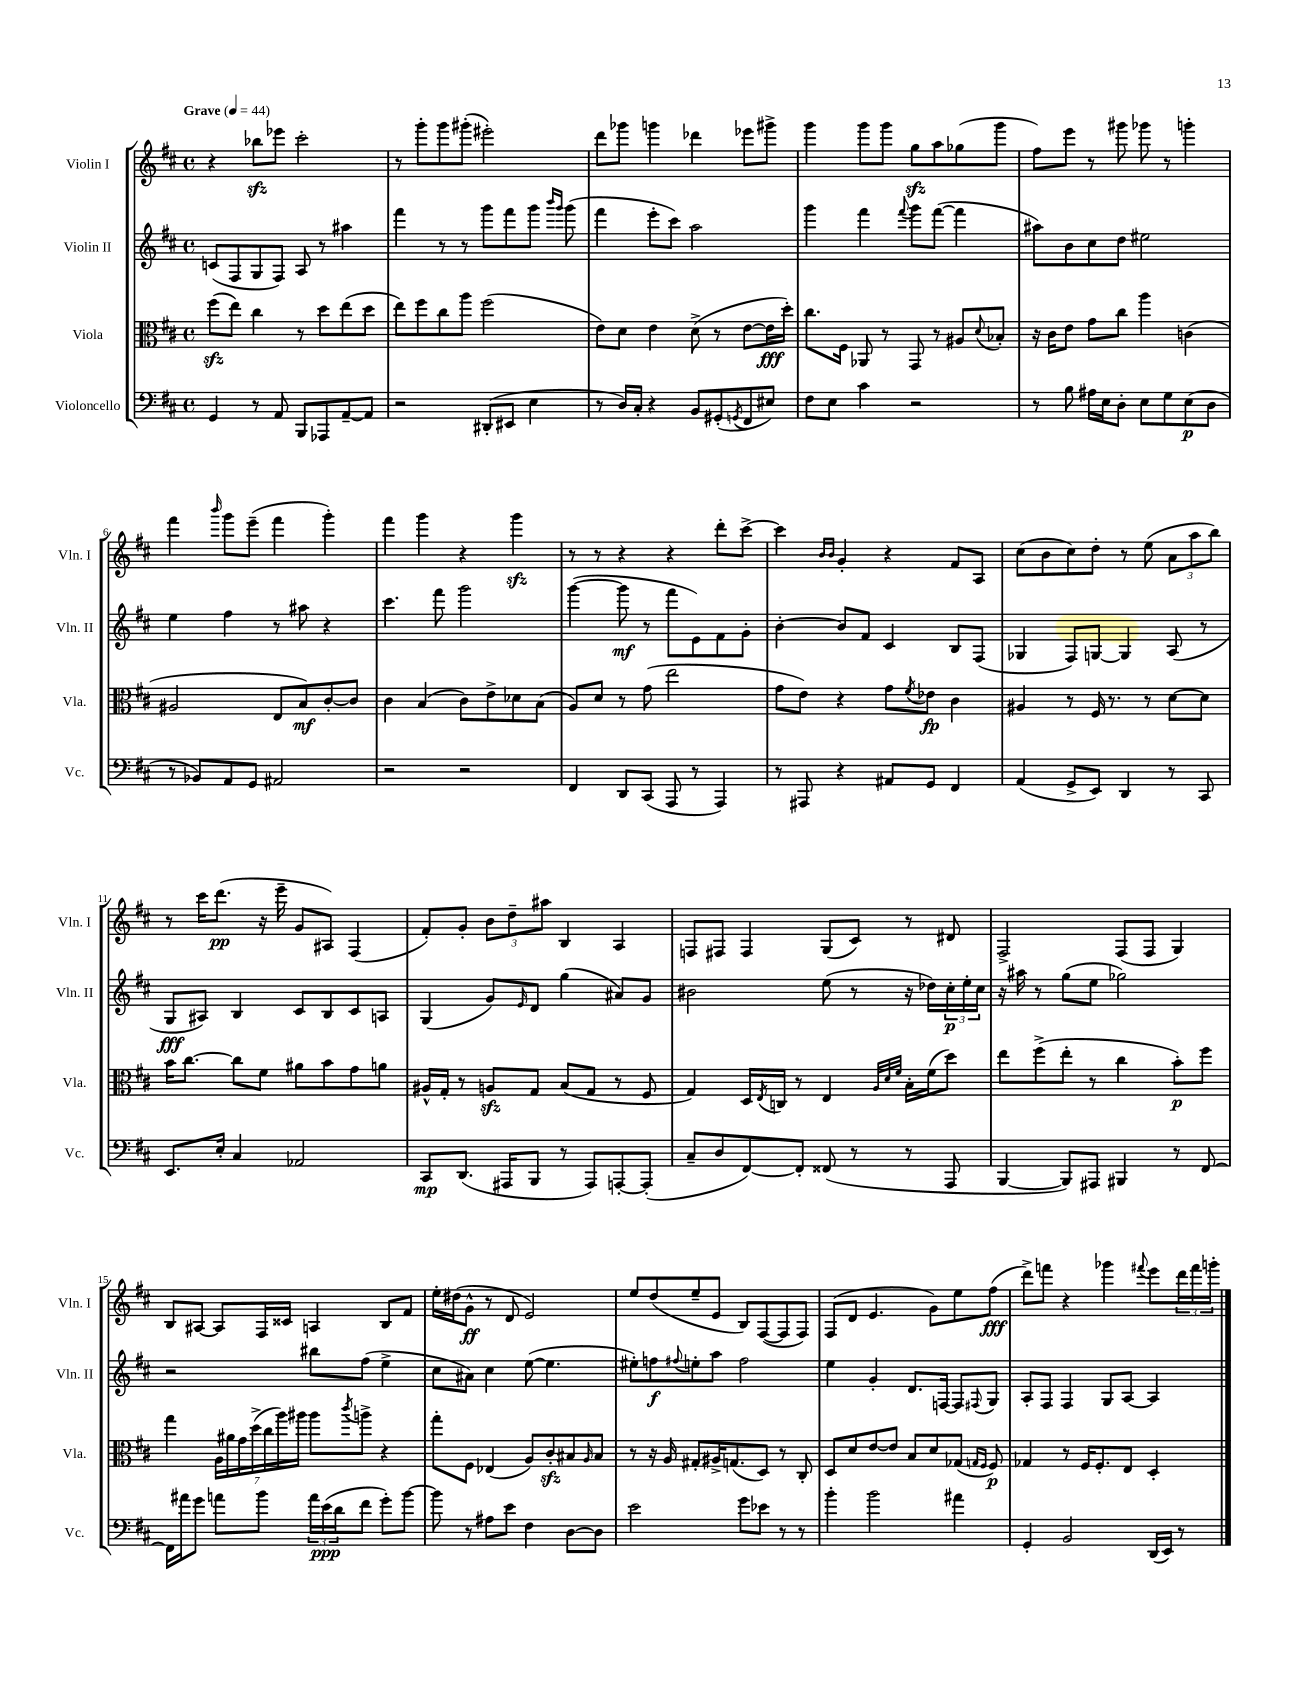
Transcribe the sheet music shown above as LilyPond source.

<<
\new StaffGroup <<
\new Staff = "s0" \with { instrumentName = "Violin I" shortInstrumentName = "Vln. I" } {
    \clef treble \key d \major \defaultTimeSignature \time 4/4 \tempo "Grave" 4 = 44
    r4 bes''8\sfz ees'''8 cis'''2-. |
    r8 g'''8-. g'''8 gis'''8-.( eis'''2-.) |
    d'''8 ges'''8 g'''4 des'''4 ees'''8 gis'''8-> |
    g'''4 g'''8 g'''8 g''8\sfz a''8 ges''8( g'''8 |
    fis''8) e'''8 r8 gis'''8 ges'''8 r8 g'''4-. |
    fis'''4 \grace { b'''16 } g'''8 e'''8--( fis'''4 g'''4-.) |
    fis'''4 g'''4 r4 g'''4\sfz |
    r8 r8 r4 r4 d'''8-. cis'''8~-> |
    cis'''4 \grace { b'16 b'16 } g'4-. r4 fis'8 a8 |
    cis''8( b'8 cis''8) d''8-. r8 e''8( \tuplet 3/2 { a'8 a''8 b''8) } |
    r8 cis'''16 d'''8.\pp( r16 e'''16-- g'8 ais8) fis4( |
    fis'8-.) g'8-. \tuplet 3/2 { b'8 d''8-- ais''8 } b4 a4 |
    f8 fis8 fis4 g8( cis'8) r8 dis'8 |
    fis2-> fis8( fis8 g4) |
    b8 ais8~ ais8 fis16 cisis'16 a4 b8 fis'8 |
    e''16-. dis''16( g'8-^\ff r8 d'8 e'2) |
    e''8 d''8( e''8-- e'8 b8) fis8~( fis8 fis8) |
    fis8( d'8 e'4. g'8) e''8 fis''8\fff( |
    d'''8->) f'''8 r4 ges'''4 \appoggiatura { fis'''8 } e'''8 \tuplet 3/2 { d'''16 fis'''16 g'''16-. } \bar "|." |
}
\new Staff = "s1" \with { instrumentName = "Violin II" shortInstrumentName = "Vln. II" } {
    \clef treble \key d \major \defaultTimeSignature \time 4/4
    c'8( fis8 g8 fis8) a8 r8 ais''4 |
    fis'''4 r8 r8 g'''8 fis'''8 g'''8 \grace { b'''16 g'''16 } g'''8( |
    fis'''4 e'''8-. cis'''8) a''2 |
    g'''4 fis'''4 \appoggiatura { fis'''8 } g'''8 fis'''8~( fis'''4 |
    ais''8) b'8 cis''8 d''8 eis''2 |
    e''4 fis''4 r8 ais''8 r4 |
    cis'''4. fis'''8 g'''2 |
    g'''4~( g'''8\mf r8 fis'''8 e'8) fis'8 g'8-. |
    b'4~-. b'8 fis'8 cis'4 b8 fis8( |
    ges4 fis8) g8~ g4 a8( r8 |
    g8\fff ais8) b4 cis'8 b8 cis'8 a8 |
    g4( g'8) \grace { e'16 } d'8 g''4( ais'8) g'8 |
    bis'2 e''8( r8 r16 des''16) \tuplet 3/2 { cis''16-.\p e''16-. cis''16 } |
    r16 ais''16 r8 g''8( e''8 ges''2) |
    r2 bis''8 fis''8( e''4-> |
    cis''8 ais'8) cis''4 e''8~( e''4. |
    eis''8-.) f''8\f \appoggiatura { fis''8 } e''8-. a''8 fis''2 |
    e''4 g'4-. d'8. f16~ f8 \appoggiatura { fis8 } g8 |
    a8-. fis8 fis4 g8 a8~ a4 \bar "|." |
}
\new Staff = "s2" \with { instrumentName = "Viola" shortInstrumentName = "Vla." } {
    \clef alto \key d \major \defaultTimeSignature \time 4/4
    fis''8\sfz( e''8) cis''4 r8 d''8 e''8( d''8 |
    e''8) fis''8 cis''8 a''8 fis''2( |
    e'8) d'8 e'4 d'8->( r8 e'8~ e'16\fff d''16-.) |
    cis''8. fis16 aes,8 r8 g,8 r8 ais8 \appoggiatura { d'8 } bes8-. |
    r16 cis'16 e'8 g'8 cis''8 a''4 c'4( |
    ais2 e8 b8\mf) cis'8~-. cis'8 |
    cis'4 b4( cis'8) e'8-> des'8 b8( |
    a8) d'8 r8 g'8( e''2 |
    g'8 e'8) r4 g'8 \acciaccatura { fis'8 } ees'8\fp cis'4 |
    ais4 r8 fis16 r8. r8 d'8~ d'8 |
    b'16 cis''8.~ cis''8 fis'8 ais'8 b'8 g'8 a'8 |
    ais16-^ g16-. r8 a8\sfz g8 b8( g8 r8 fis8 |
    g4) d16 \acciaccatura { e8 } c16 r8 e4 \grace { a32 d'32 fis'32 } b16-. fis'16( d''8) |
    e''8 fis''8->( e''8-. r8 cis''4 b'8-.\p) fis''8 |
    g''4 \tuplet 7/4 { a16 ais'16 g'16 d''16->( cis''16 a''16) ais''16 } ais''8 \acciaccatura { cis'''8 } a''8-> r4 |
    g''8-. fis8 ees4( a8) cis'8-.\sfz bis8 \grace { a16 } bis8 |
    r8 r16 a16 gis8-. ais16-> g8.( d8) r8 cis8-. |
    d8 d'8 e'8~ e'8 b8 d'8 ges8( \grace { g16 fis16 } fis8\p) |
    ges4 r8 fis16 fis8.-. e8 d4-. \bar "|." |
}
\new Staff = "s3" \with { instrumentName = "Violoncello" shortInstrumentName = "Vc." } {
    \clef bass \key d \major \defaultTimeSignature \time 4/4
    g,4 r8 a,8 b,,8 aes,,8 a,8~-- a,8 |
    r2 dis,8-.( eis,8 e4 |
    r8 d16) cis16-. r4 b,8 gis,8-.( \acciaccatura { g,8 } fis,8 eis8) |
    fis8 e8 cis'4 r2 |
    r8 b8 ais16 e16 d8-. e8 g8 e8\p( d8 |
    r8 bes,8) a,8 g,8 ais,2 |
    r2 r2 |
    fis,4 d,8 cis,8( a,,8 r8 a,,4) |
    r8 ais,,8 r4 ais,8 g,8 fis,4 |
    a,4( g,8-> e,8) d,4 r8 cis,8 |
    e,8. e16-. cis4 aes,2 |
    cis,8\mp d,8.( ais,,16 b,,8 r8 ais,,8) a,,8~-. a,,8-.( |
    cis8-- d8 fis,8~) fis,8-. fisis,8( r8 r8 a,,8 |
    b,,4~ b,,8) ais,,8 bis,,4 r8 fis,8~ |
    fis,16 ais'16 g'8 a'8 b'8 \tuplet 3/2 { a'16 e'16\ppp( d'16 } fis'8 g'8-.) b'8~ |
    b'8 r8 ais8 e'8 fis4 d8~ d8 |
    e'2 g'8 ees'8 r8 r8 |
    b'4-. b'2 ais'4 |
    g,4-. b,2 d,16( e,16) r8 \bar "|." |
}
>>
>>
